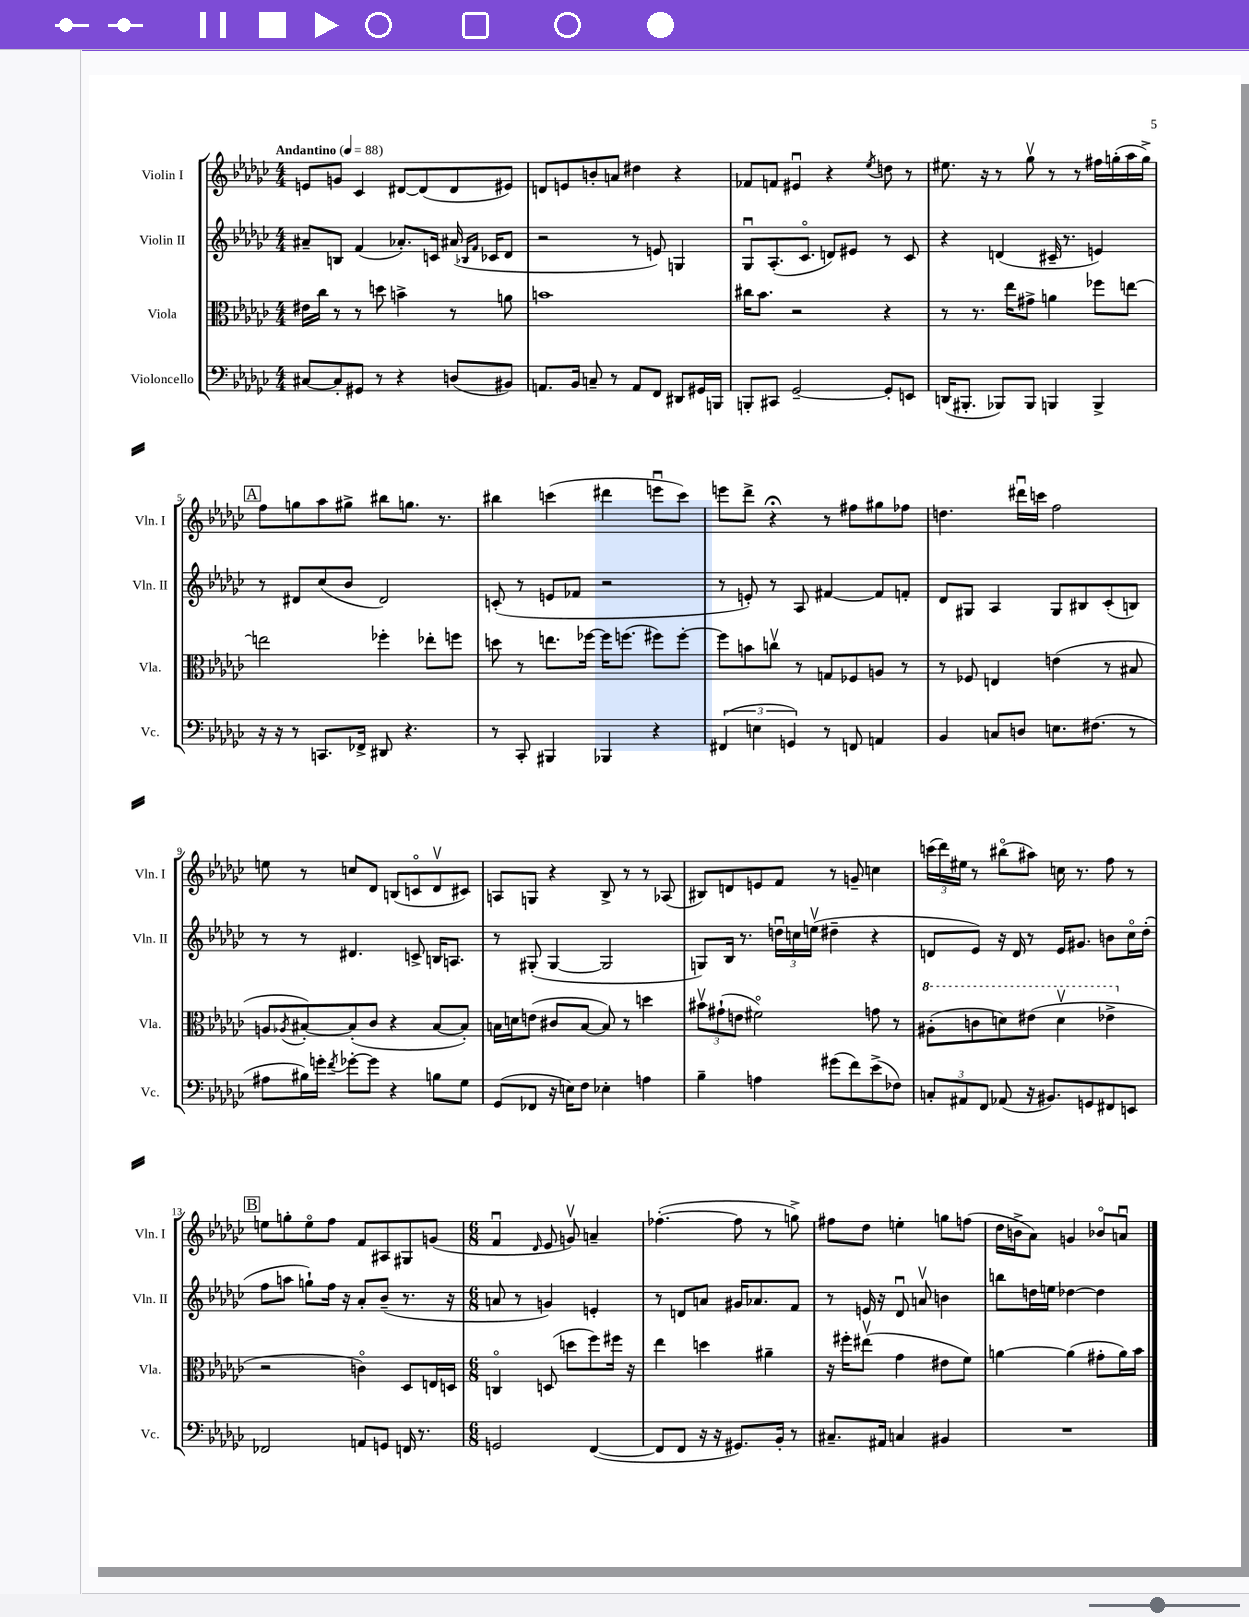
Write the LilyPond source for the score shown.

<<
\new StaffGroup <<
\new Staff = "s0" \with { instrumentName = "Violin I" shortInstrumentName = "Vln. I" } {
    \clef treble \key ges \major \numericTimeSignature \time 4/4 \tempo "Andantino" 4 = 88
    e'8 g'8 ces'4 dis'8~ dis'8( dis'8 eis'8) |
    d'8 e'8 b'8-. a'8 dis''4 r4 |
    fes'8 f'8 eis'4\downbow r4 \acciaccatura { ees''8 } d''8 r8 |
    eis''8. r16 r8 ges''8\upbow r8 r8 fis''16 g''16-.( aes''16 g''16->) |
    \mark \markup { \box "A" } f''8 g''8 aes''8 gis''8-> bis''8 g''8. r8. |
    bis''4 c'''4( dis'''4 e'''8\downbow c'''8) |
    e'''8 des'''8-> r4\fermata r8 fis''8 gis''8 fes''8 |
    d''4. dis'''16\downbow c'''16 f''2 |
    e''8 r8 c''8 des'8 b8( c'8\flageolet des'8\upbow cis'8) |
    a8 g8 r4 bes8-> r8 r8 aes8( |
    bis8) d'8 e'8 f'8 r8 g'8-- c''4 |
    \tuplet 3/2 { c'''16( des'''16) eis''16 } r8 bis''8\flageolet( ais''8) c''16 r8. f''8 r8 |
    \mark \markup { \box "B" } e''8 g''8-. e''8\flageolet f''8 f'8 ais8 gis8 g'8( |
    \numericTimeSignature \time 6/8 f'4\downbow \grace { des'16 } ees'8 g'8\upbow) a'4-- |
    fes''4.~-.( fes''8 r8 g''8->) |
    fis''8 des''8 e''4-. g''8 f''8( |
    des''16 b'16-> aes'8) g'4 bes'8\flageolet a'8\downbow \bar "|." |
}
\new Staff = "s1" \with { instrumentName = "Violin II" shortInstrumentName = "Vln. II" } {
    \clef treble \key ges \major \numericTimeSignature \time 4/4
    ais'8-- b8 f'4( aes'8.-.) c'16 ais'16( \grace { bes16 f'16 } ces'16 des'8 |
    r2 r8 e'8) g4 |
    ges8\downbow aes8.-.( ces'8.\flageolet d'8) eis'8 r8 ces'8 |
    r4 d'4( cis'16-- r8. e'4) |
    \mark \markup { \box "A" } r8 dis'8 ces''8( bes'8 dis'2) |
    c'8-.( r8 e'8 fes'8 r2 |
    r8 e'8-.) r8 aes8 fis'4~ fis'8 f'8-. |
    des'8 gis8 aes4 gis8 bis8 ces'8-.( b8) |
    r8 r8 dis'4. c'8-> b16 a8. |
    r8 gis8-.( gis4~ gis2 |
    g8) bes16 r8. \tuplet 3/2 { d''16\downbow c''16 e''16\upbow( } dis''4-- r4 |
    d'8 ees'8) r16 d'16 r8 ees'16 gis'8. b'8 ces''16\flageolet des''16-.( |
    \mark \markup { \box "B" } f''8 a''8 g''8-!) f''16 r16 aes'8-. bes'8--( r8. r16 |
    \numericTimeSignature \time 6/8 a'8 r8 g'4) e'4-. |
    r8 d'8 a'8 gis'16 aes'8. f'8 |
    r8 e'16 r16 des'8\downbow a'8\upbow b'4 |
    b''8 d''16 e''16 des''4~ des''4 \bar "|." |
}
\new Staff = "s2" \with { instrumentName = "Viola" shortInstrumentName = "Vla." } {
    \clef alto \key ges \major \numericTimeSignature \time 4/4
    eis'16 ces''16 r8 r8 d''8 b'4-> r8 a'8 |
    b'1 |
    cis''16 bes'8. r2 r4 |
    r8 r8. ees''16 gis'8-> a'4 fes''8 e''8~ |
    \mark \markup { \box "A" } e''2 fes''4-. ees''8-. f''8 |
    d''8 r8 e''8. fes''16~ fes''16 f''8.( fis''8) fis''8~-. |
    fis''8 b'8 c''8\upbow r8 g8 fes8 a8 r8 |
    r8 fes8 e4 e'4( r8 bis8 |
    a8 \acciaccatura { aes8 } bis8~-.) bis8-.( ces'8 r4 bis8~ bis8-.) |
    b16 d'16 e'8( cis'8 b8~ b8) r8 d''4 |
    \tuplet 3/2 { bis'8\upbow gis'8-!( e'8 } fis'2\flageolet) g'8 r8 |
    \ottava #1 ais'8-.( c''8 d''8) eis''8( d''4\upbow ees''4-> \ottava #0 |
    \mark \markup { \box "B" } r2 c'4\flageolet) des8 e16 d16 |
    \numericTimeSignature \time 6/8 c4\flageolet d8( d''8 f''8) fis''16 r16 |
    ees''4 d''4 ais'4-- |
    r16 fis''16-. eis''8\upbow( ges'4 eis'8 f'8) |
    a'4~ a'4( gis'8-. a'16) bes'16 \bar "|." |
}
\new Staff = "s3" \with { instrumentName = "Violoncello" shortInstrumentName = "Vc." } {
    \clef bass \key ges \major \numericTimeSignature \time 4/4
    cis8~ cis8-. gis,8 r8 r4 d8( bis,8) |
    a,8. bes,16 c8-- r8 a,8 f,8 dis,8 gis,16 b,,16 |
    b,,8-. cis,8 ges,2~-- ges,8-. e,8 |
    d,16( bis,,8.-. bes,,8) bes,,8 b,,4 b,,4-> |
    \mark \markup { \box "A" } r16 r16 r8 c,8. fes,16-> dis,8 r4. |
    r8 ces,8-. bis,,4 bes,,4 r4 |
    \tuplet 3/2 { fis,4( e4 g,4) } r8 f,8 a,4 |
    bes,4 c8 d8 e8. fis8.( r8 |
    ais8 bis16) g'16-. \acciaccatura { f'8 } ges'8~-. ges'8 r4 b8 ges8 |
    ges,8( fes,8 r16 e16) f8 ees4-. a4 |
    bes4-- a4 gis'8( f'8) ees'8->( fes8) |
    \tuplet 3/2 { c8-. ais,8 f,8 } aes,8( r16 bis,8.) g,8 fis,8 e,8 |
    \mark \markup { \box "B" } fes,2 a,8 g,8 f,16 r8. |
    \numericTimeSignature \time 6/8 g,2 f,4~( |
    f,8 f,8 r16 r16 gis,8.) bes,16-. r8 |
    cis8.-- ais,16 c4 bis,4 |
    R2. \bar "|." |
}
>>
>>
